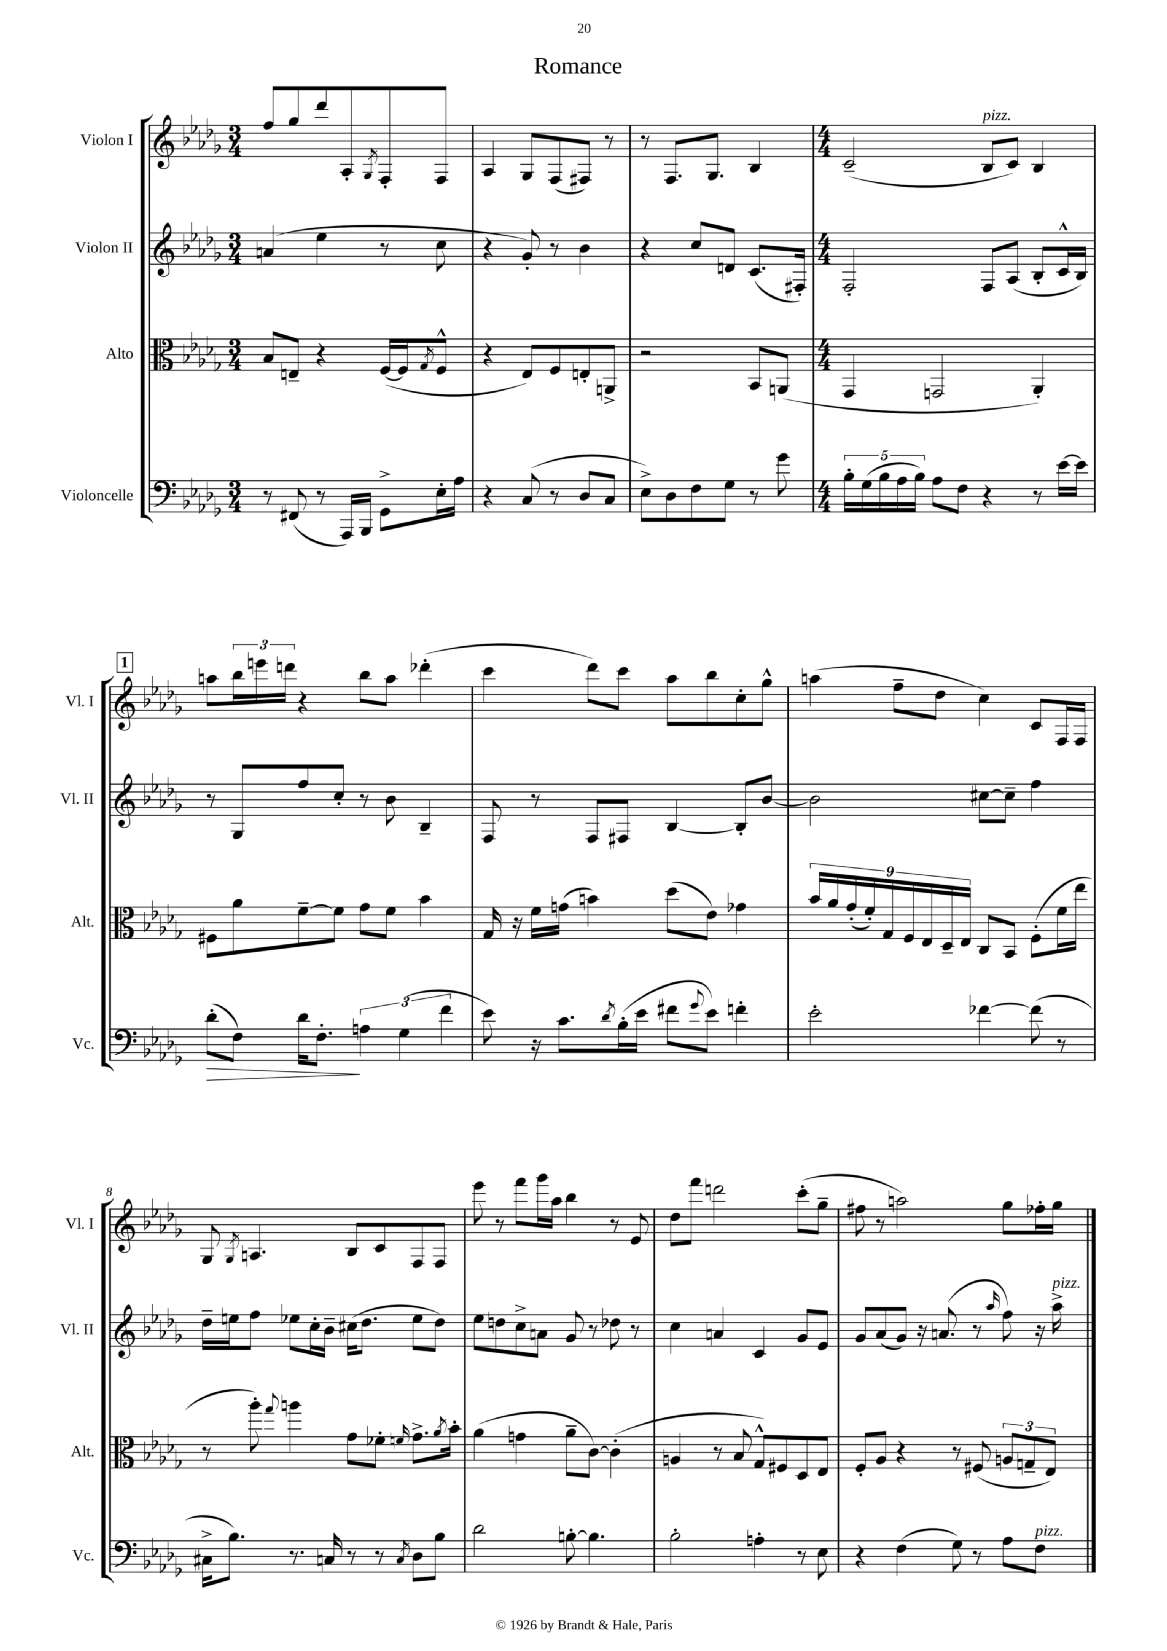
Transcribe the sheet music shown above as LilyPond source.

\header { title = "Romance" }
<<
\new StaffGroup <<
\new Staff = "s0" \with { instrumentName = "Violon I" shortInstrumentName = "Vl. I" } {
    \clef treble \key des \major \numericTimeSignature \time 3/4
    f''8 ges''8 des'''8 aes8-. \acciaccatura { ges8 } f8-. f8 |
    aes4 ges8 f8( fis8) r8 |
    r8 f8. ges8. bes4 |
    \numericTimeSignature \time 4/4 c'2--( bes8^\markup { \italic "pizz." } c'8) bes4 |
    \mark \markup { \box "1" } a''8 \tuplet 3/2 { bes''16 e'''16 d'''16 } r4 bes''8 a''8 des'''4-.( |
    c'''4 des'''8) c'''8 aes''8 bes''8 c''8-. ges''8-^ |
    a''4( f''8-- des''8 c''4) c'8 f16 f16 |
    ges8 \acciaccatura { ges8 } a4. bes8 c'8 f8 f8 |
    ees'''8 r8 f'''8 ges'''16 aes''16 bes''4 r8 ees'8 |
    des''8 f'''8 d'''2 c'''8-.( ges''8-- |
    fis''8 r8 a''2) ges''8 fes''16-. ges''16 \bar "|." |
}
\new Staff = "s1" \with { instrumentName = "Violon II" shortInstrumentName = "Vl. II" } {
    \clef treble \key des \major \numericTimeSignature \time 3/4
    a'4( ees''4 r8 c''8 |
    r4 ges'8-.) r8 bes'4 |
    r4 c''8 d'8 c'8.( fis16-.) |
    \numericTimeSignature \time 4/4 f2-. f8 aes8( bes8-. c'16-^ bes16) |
    \mark \markup { \box "1" } r8 ges8 f''8 c''8-. r8 bes'8 bes4-- |
    f8 r8 f8 fis8 bes4~ bes8-. bes'8~ |
    bes'2 cis''8~ cis''8-- f''4 |
    des''16-- e''16 f''8 ees''8 c''16-. bes'16-- cis''16( des''8. ees''8 des''8) |
    ees''8 d''8 c''8-> a'8 ges'8 r8 des''8 r8 |
    c''4 a'4 c'4 ges'8 ees'8 |
    ges'8 aes'8( ges'8) r16 a'8.( r8 \grace { aes''16 } f''8) r16 aes''16->^\markup { \italic "pizz." } \bar "|." |
}
\new Staff = "s2" \with { instrumentName = "Alto" shortInstrumentName = "Alt." } {
    \clef alto \key des \major \numericTimeSignature \time 3/4
    bes8 e8-- r4 f16~( f16 \acciaccatura { ges8 } f8-^ |
    r4 ees8) f8 e8-. a,8-> |
    r2 bes,8 a,8( |
    \numericTimeSignature \time 4/4 ges,4 g,2 aes,4-.) |
    \mark \markup { \box "1" } fis8 aes'8 f'8~-- f'8 ges'8 f'8 bes'4 |
    ges16 r16 f'16 g'16( b'4) des''8( ees'8) ges'4 |
    \tuplet 9/8 { bes'16 aes'16 ges'16-.( f'16-.) ges16 f16 ees16 des16-- ees16 } c8 bes,8 f8-.( f'16 ees''16 |
    r8 aes''8-.) \appoggiatura { ges''8 } a''4 ges'8 fes'8-. \grace { f'16 } ges'8.-> \acciaccatura { aes'8 } bes'16-. |
    aes'4( g'4 aes'8-- c'8~) c'4-.( |
    a4 r8 bes8 ges8-^) fis8 des8 ees8 |
    f8-. aes8 r4 r8 fis8( \tuplet 3/2 { a8 g8-- ees8) } \bar "|." |
}
\new Staff = "s3" \with { instrumentName = "Violoncelle" shortInstrumentName = "Vc." } {
    \clef bass \key des \major \numericTimeSignature \time 3/4
    r8 fis,8( r8 aes,,16) bes,,16 ges,8-> ees16-. aes16 |
    r4 c8( r8 des8 c8 |
    ees8->) des8 f8 ges8 r8 ges'8 |
    \numericTimeSignature \time 4/4 \tuplet 5/4 { bes16-. ges16( bes16 aes16 bes16) } aes8 f8 r4 r8 ees'16~ ees'16 |
    \mark \markup { \box "1" } des'8-.\>( f8) des'16 f8.-.\! \tuplet 3/2 { a4 ges4( f'4 } |
    ees'8) r16 c'8. \acciaccatura { des'8 } bes16-.( ees'16 fis'8 \appoggiatura { ges'8 } ees'8) f'4-. |
    ees'2-. fes'4~ fes'8( r8 |
    cis16-> bes8.) r8. c16 r8 r8 \acciaccatura { c8 } des8 bes8 |
    des'2 b8~-. b4. |
    bes2-. a4-. r8 ees8 |
    r4 f4( ges8) r8 aes8 f8^\markup { \italic "pizz." } \bar "|." |
}
>>
>>
